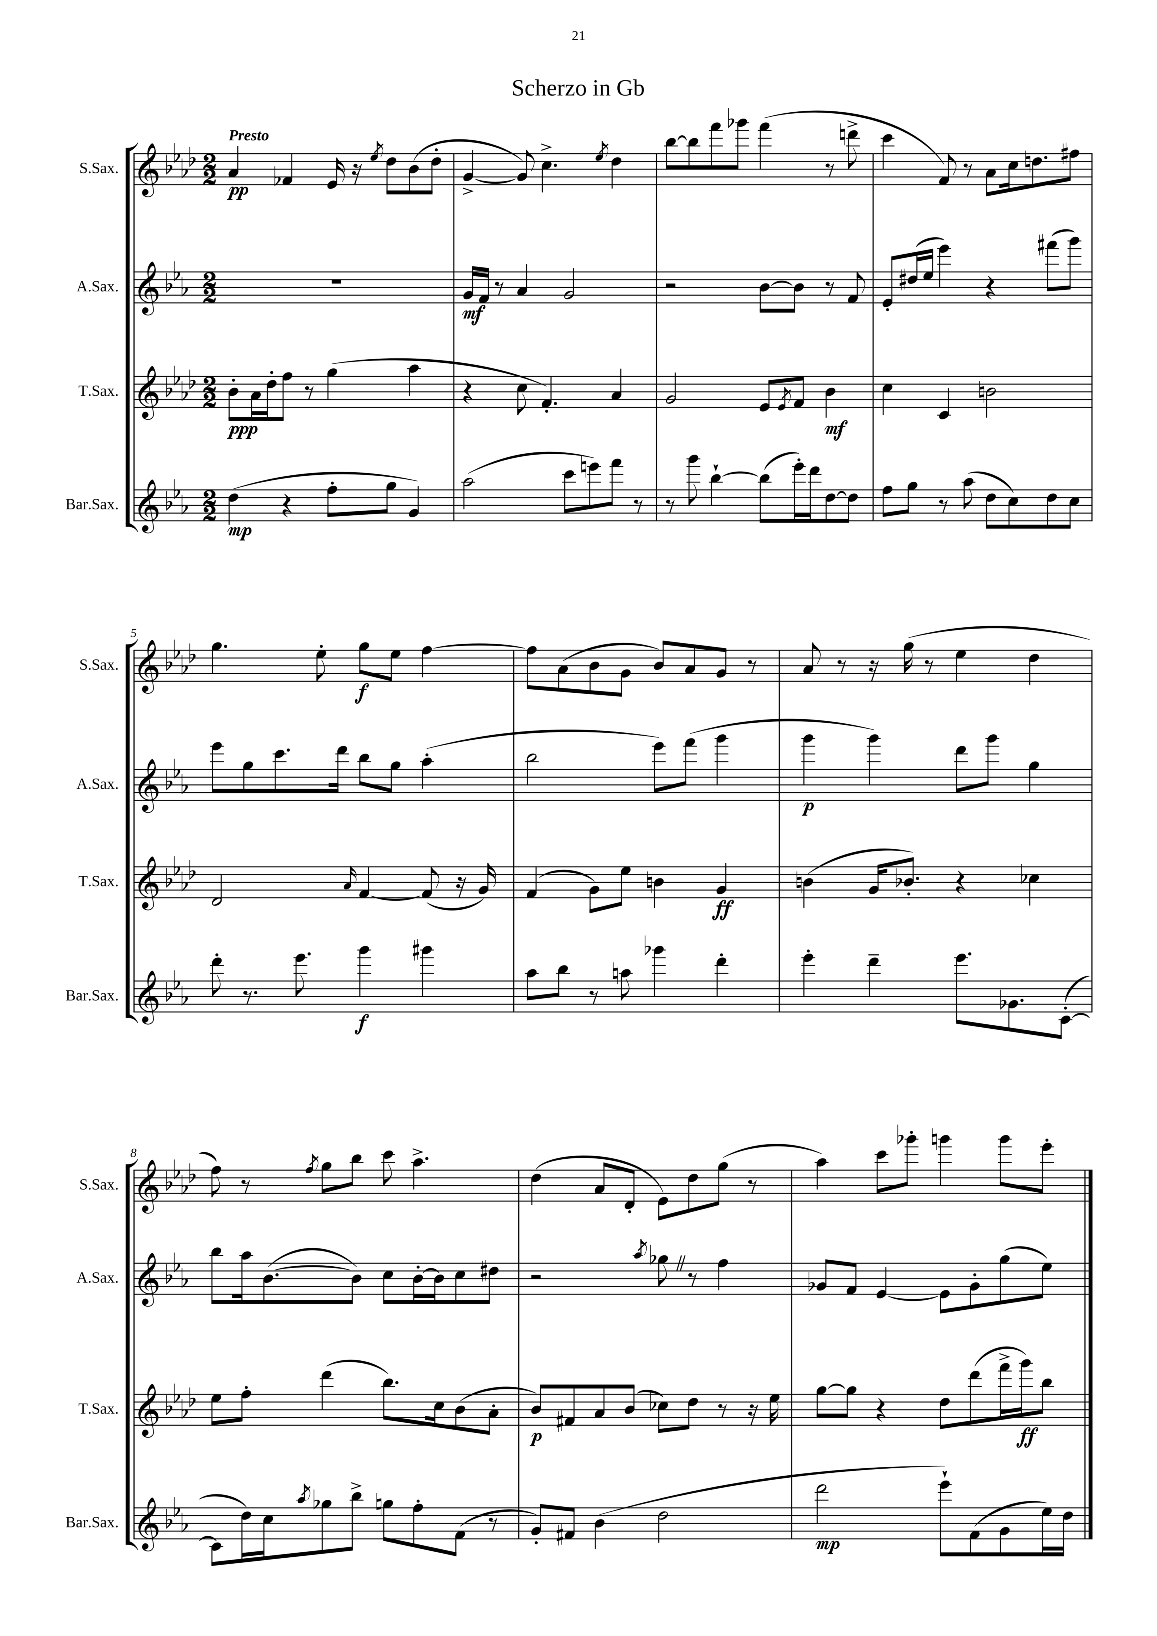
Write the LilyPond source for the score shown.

\header { title = "Scherzo in Gb" }
<<
\new StaffGroup <<
\new Staff = "s0" \with { instrumentName = "S.Sax." shortInstrumentName = "S.Sax." } {
    \clef treble \key aes \major \numericTimeSignature \time 2/2 \tempo "Presto"
    aes'4\pp fes'4 ees'16 r16 \acciaccatura { ees''8 } des''8 bes'8( des''8-. |
    g'4~-> g'8) c''4.-> \acciaccatura { ees''8 } des''4 |
    bes''8~ bes''8 f'''8 ges'''8 f'''4( r8 d'''8-> |
    c'''4 f'8) r8 aes'8 c''16 d''8. fis''8 |
    g''4. ees''8-. g''8\f ees''8 f''4~ |
    f''8 aes'8( bes'8 g'8 bes'8) aes'8 g'8 r8 |
    aes'8 r8 r16 g''16( r8 ees''4 des''4 |
    f''8) r8 \acciaccatura { f''8 } g''8 bes''8 c'''8 aes''4.-> |
    des''4( aes'8 des'8-. ees'8) des''8 g''8( r8 |
    aes''4) c'''8 ges'''8-. g'''4 g'''8 ees'''8-. \bar "|." |
}
\new Staff = "s1" \with { instrumentName = "A.Sax." shortInstrumentName = "A.Sax." } {
    \clef treble \key ees \major \numericTimeSignature \time 2/2
    R1 |
    g'16\mf f'16 r8 aes'4 g'2 |
    r2 bes'8~ bes'8 r8 f'8 |
    ees'8-. dis''16( ees''16 ees'''4) r4 fis'''8( g'''8) |
    ees'''8 g''8 c'''8. d'''16 bes''8 g''8 aes''4-.( |
    bes''2 ees'''8) f'''8( g'''4 |
    g'''4\p g'''4) d'''8 g'''8 g''4 |
    bes''8 aes''16 bes'8.~( bes'8) c''8 bes'16~-. bes'16 c''8 dis''8 |
    r2 \acciaccatura { aes''8 } ges''8 \once \override BreathingSign.text = \markup { \musicglyph "scripts.caesura.straight" } \breathe r8 f''4 |
    ges'8 f'8 ees'4~ ees'8 ges'8-. g''8( ees''8) \bar "|." |
}
\new Staff = "s2" \with { instrumentName = "T.Sax." shortInstrumentName = "T.Sax." } {
    \clef treble \key aes \major \numericTimeSignature \time 2/2
    bes'8-.\ppp aes'16 des''16-. f''8 r8 g''4( aes''4 |
    r4 c''8 f'4.-.) aes'4 |
    g'2 ees'8 \acciaccatura { ees'8 } f'8 bes'4\mf |
    c''4 c'4 b'2 |
    des'2 \grace { aes'16 } f'4~ f'8( r16 g'16) |
    f'4( g'8) ees''8 b'4 g'4\ff |
    b'4( g'16 bes'8.-.) r4 ces''4 |
    ees''8 f''8-. des'''4( bes''8.) c''16 bes'8( aes'8-. |
    bes'8\p) fis'8 aes'8 bes'8( ces''8) des''8 r8 r16 ees''16 |
    g''8~ g''8 r4 des''8 des'''8( f'''16-> g'''16\ff) bes''8 \bar "|." |
}
\new Staff = "s3" \with { instrumentName = "Bar.Sax." shortInstrumentName = "Bar.Sax." } {
    \clef treble \key ees \major \numericTimeSignature \time 2/2
    d''4\mp( r4 f''8-. g''8 g'4) |
    aes''2( c'''8 e'''8) f'''8 r8 |
    r8 g'''8 bes''4~-! bes''8( ees'''16-.) d'''16 d''8~ d''8 |
    f''8 g''8 r8 aes''8( d''8 c''8) d''8 c''8 |
    d'''8-. r8. ees'''8. g'''4\f gis'''4 |
    aes''8 bes''8 r8 a''8 ges'''4 d'''4-. |
    ees'''4-. d'''4-- ees'''8. ges'8. c'8~-.( |
    c'8 d''16) c''16 \acciaccatura { aes''8 } ges''8 bes''8-> g''8 f''8-. f'8( r8 |
    g'8-.) fis'8 bes'4( d''2 |
    d'''2\mp ees'''8-!) f'8( g'8 ees''16) d''16 \bar "|." |
}
>>
>>
